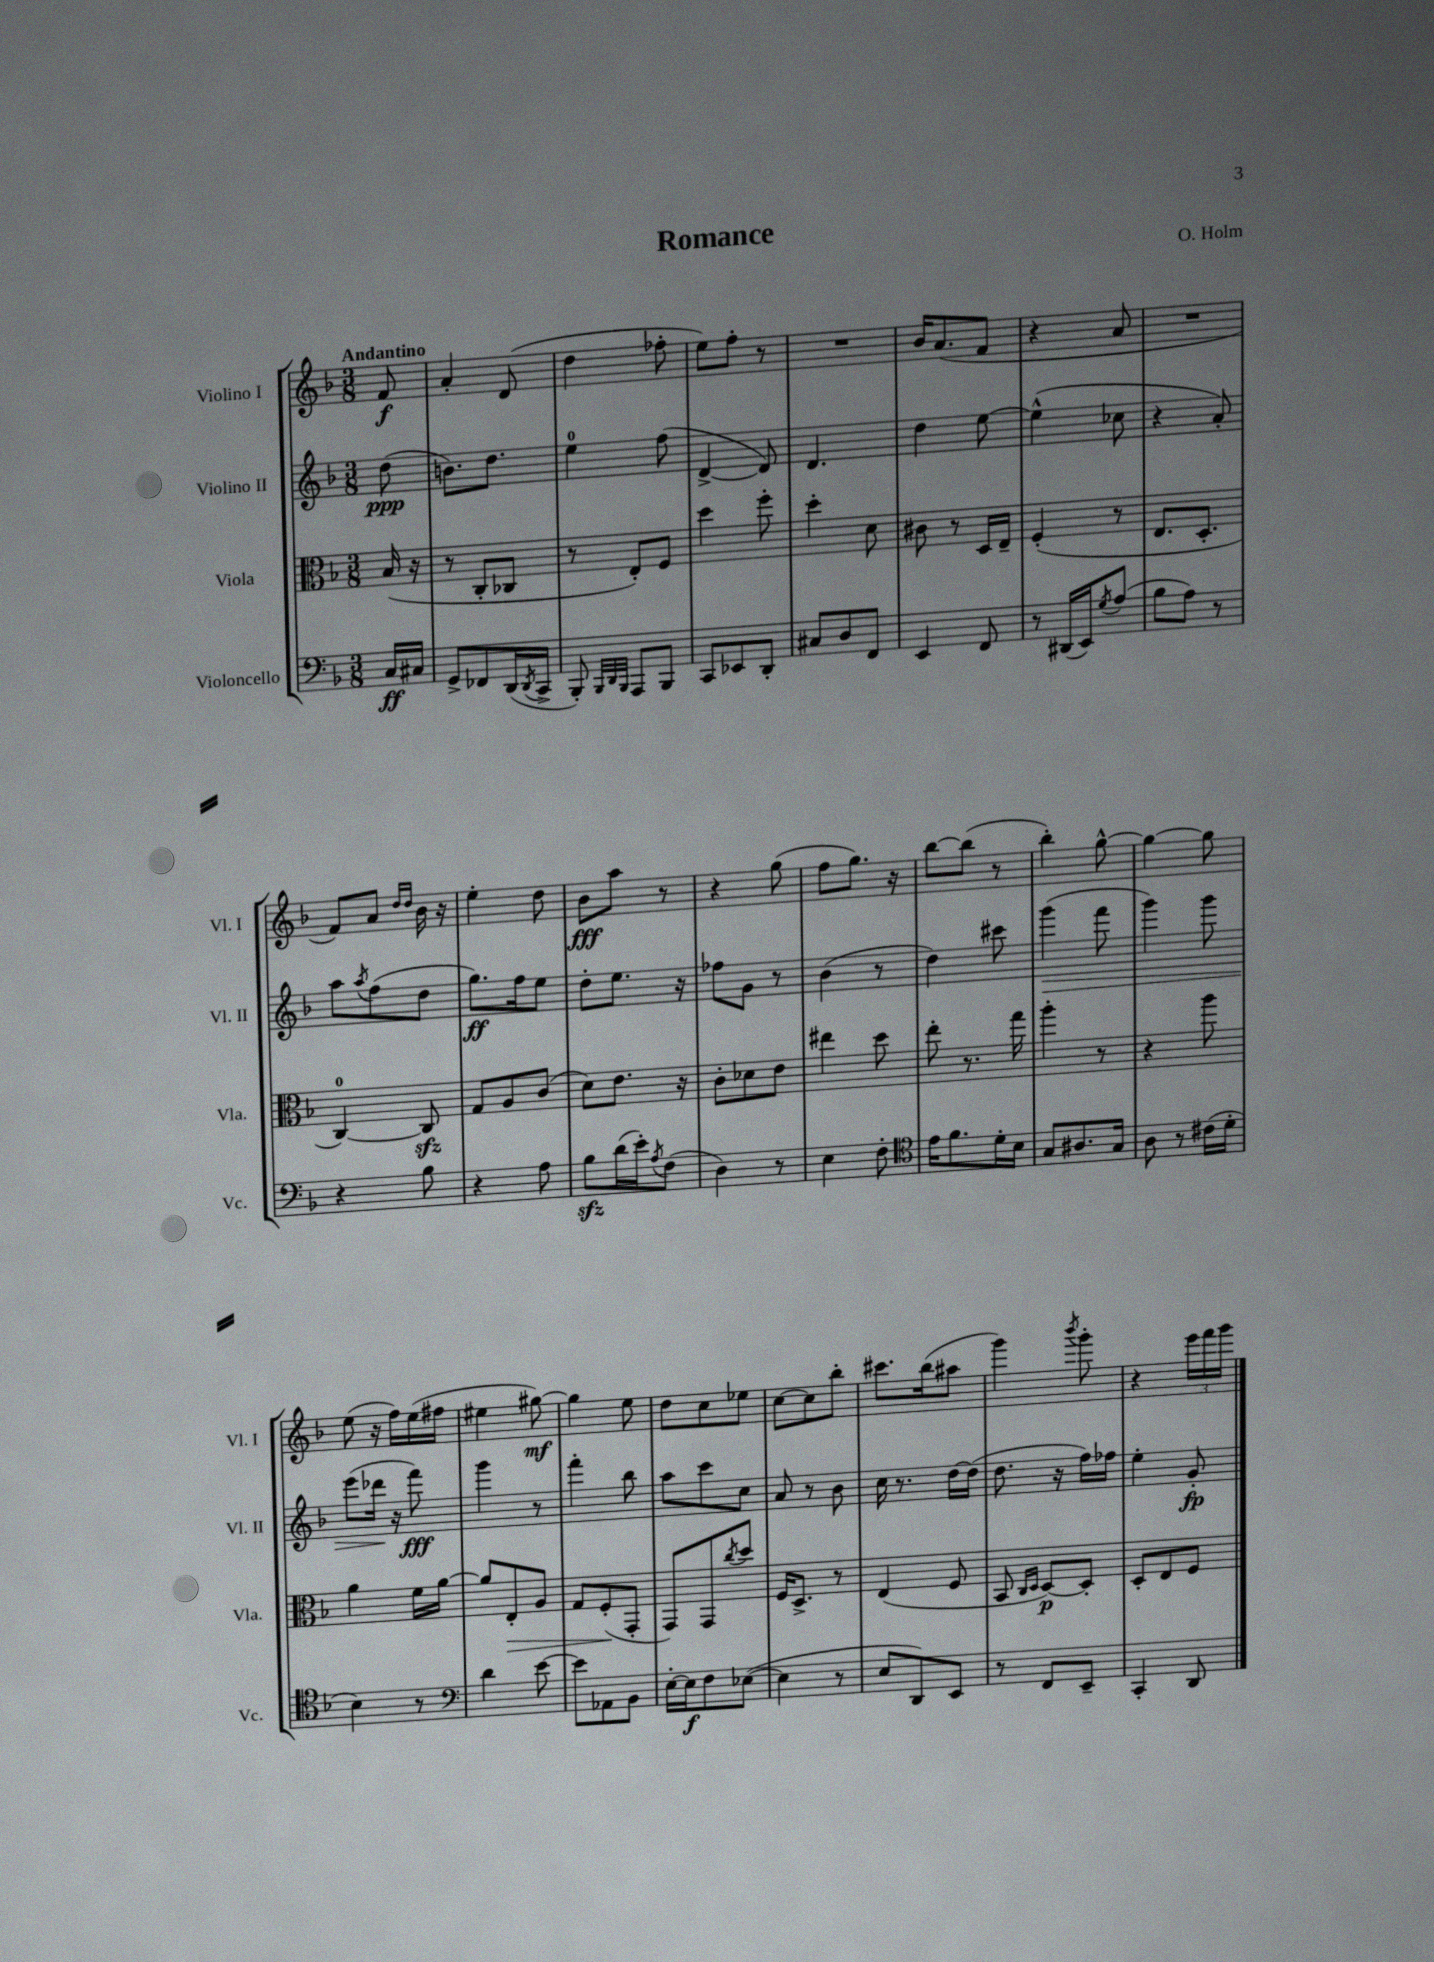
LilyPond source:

\header { title = "Romance" composer = "O. Holm" }
<<
\new StaffGroup <<
\new Staff = "s0" \with { instrumentName = "Violino I" shortInstrumentName = "Vl. I" } {
    \clef treble \key f \major \numericTimeSignature \time 3/8 \partial 8 \tempo "Andantino"
    f'8\f |
    a'4-. d'8( |
    d''4 fes''8-. |
    e''8) f''8-. r8 |
    R4. |
    bes'16 a'8.( f'8 |
    r4 a'8 |
    R4. |
    f'8) a'8 \grace { d''16 d''16 } bes'16 r16 |
    e''4-. d''8 |
    bes'8\fff a''8 r8 |
    r4 g''8( |
    f''8 g''8.) r16 |
    bes''8~ bes''8( r8 |
    bes''4-.) g''8~-^ |
    g''4~ g''8 |
    e''8( r16 f''16) e''16( fis''16 |
    eis''4 gis''8~\mf) |
    gis''4 e''8 |
    d''8 c''8 ees''8 |
    c''8~ c''8 bes''8-. |
    cis'''8. bes''16( ais''8 |
    g'''4) \acciaccatura { bes'''8 } g'''8-. |
    r4 \tuplet 3/2 { e'''16 f'''16 g'''16 } \bar "|." |
}
\new Staff = "s1" \with { instrumentName = "Violino II" shortInstrumentName = "Vl. II" } {
    \clef treble \key f \major \numericTimeSignature \time 3/8 \partial 8
    d''8\ppp( |
    b'8.) d''8. |
    e''4-0 f''8( |
    d'4~-> d'8) |
    d'4. |
    d''4 e''8~ |
    e''4-^( ces''8 |
    r4 a'8-.) |
    a''8 \acciaccatura { a''8 } f''8( d''8 |
    g''8.\ff) f''16 e''8 |
    d''8-. e''8. r16 |
    fes''8 g'8 r8 |
    bes'4( r8 |
    d''4) cis'''8 |
    g'''4\>( f'''8 |
    g'''4) g'''8 |
    e'''8( des'''16\! r16 f'''8\fff) |
    g'''4 r8 |
    f'''4-. bes''8 |
    a''8 c'''8 c''8 |
    a'8 r8 bes'8 |
    c''16 r8. d''16~ d''16( |
    d''8. r16 f''16) fes''16 |
    e''4-. g'8-.\fp \bar "|." |
}
\new Staff = "s2" \with { instrumentName = "Viola" shortInstrumentName = "Vla." } {
    \clef alto \key f \major \numericTimeSignature \time 3/8 \partial 8
    bes16( r16 |
    r8 c8-. ces8 |
    r8 e8-.) f8 |
    d''4 f''8-. |
    d''4-. d'8 |
    cis'8 r8 d16 e16-- |
    f4-.( r8 |
    e8. d8.-. |
    c4-0~) c8\sfz |
    g8 a8 c'8( |
    d'8) e'8. r16 |
    c'8-. des'8 e'8 |
    eis''4 d''8 |
    e''8-. r8. g''16 |
    a''4-. r8 |
    r4 a''8 |
    a'4 f'16 a'16~ |
    a'8 e8-.\> a8 |
    g8 f8-.\!( g,8-. |
    g,8) g,8 \acciaccatura { c''8 } d''8 |
    f16 d8.-> r8 |
    e4( f8 |
    bes,8 \grace { c16 d16 } d8~\p) d8-. |
    d8-. e8 f8 \bar "|." |
}
\new Staff = "s3" \with { instrumentName = "Violoncello" shortInstrumentName = "Vc." } {
    \clef bass \key f \major \numericTimeSignature \time 3/8 \partial 8
    c16\ff cis16 |
    g,8-> fes,8 d,16( \acciaccatura { d,8 } c,16-> |
    bes,,8-.) \grace { bes,,32 d,32 bes,,32 } a,,8 bes,,8 |
    c,8 ees,8 d,8-. |
    cis8 d8 f,8 |
    e,4 f,8 |
    r8 dis,16( e,16) \acciaccatura { g8 } a8( |
    bes8 a8) r8 |
    r4 bes8 |
    r4 a8 |
    bes8\sfz d'16( e'16-.) \acciaccatura { a8 } f8( |
    d4) r8 |
    e4 f8-. |
    \clef tenor e'16 f'8. d'16-. bes16 |
    g8 ais8. g16 |
    a8 r8 cis'16( d'16-. |
    bes4) r8 |
    \clef bass d'4 e'8~ |
    e'8 aes,8 bes,8 |
    e16~-. e16\f f8 ees8~( |
    ees4 r8 |
    e8 d,8) e,8 |
    r8 f,8 e,8-- |
    c,4-. d,8 \bar "|." |
}
>>
>>
\layout { \context { \Score \remove "Bar_number_engraver" } }
